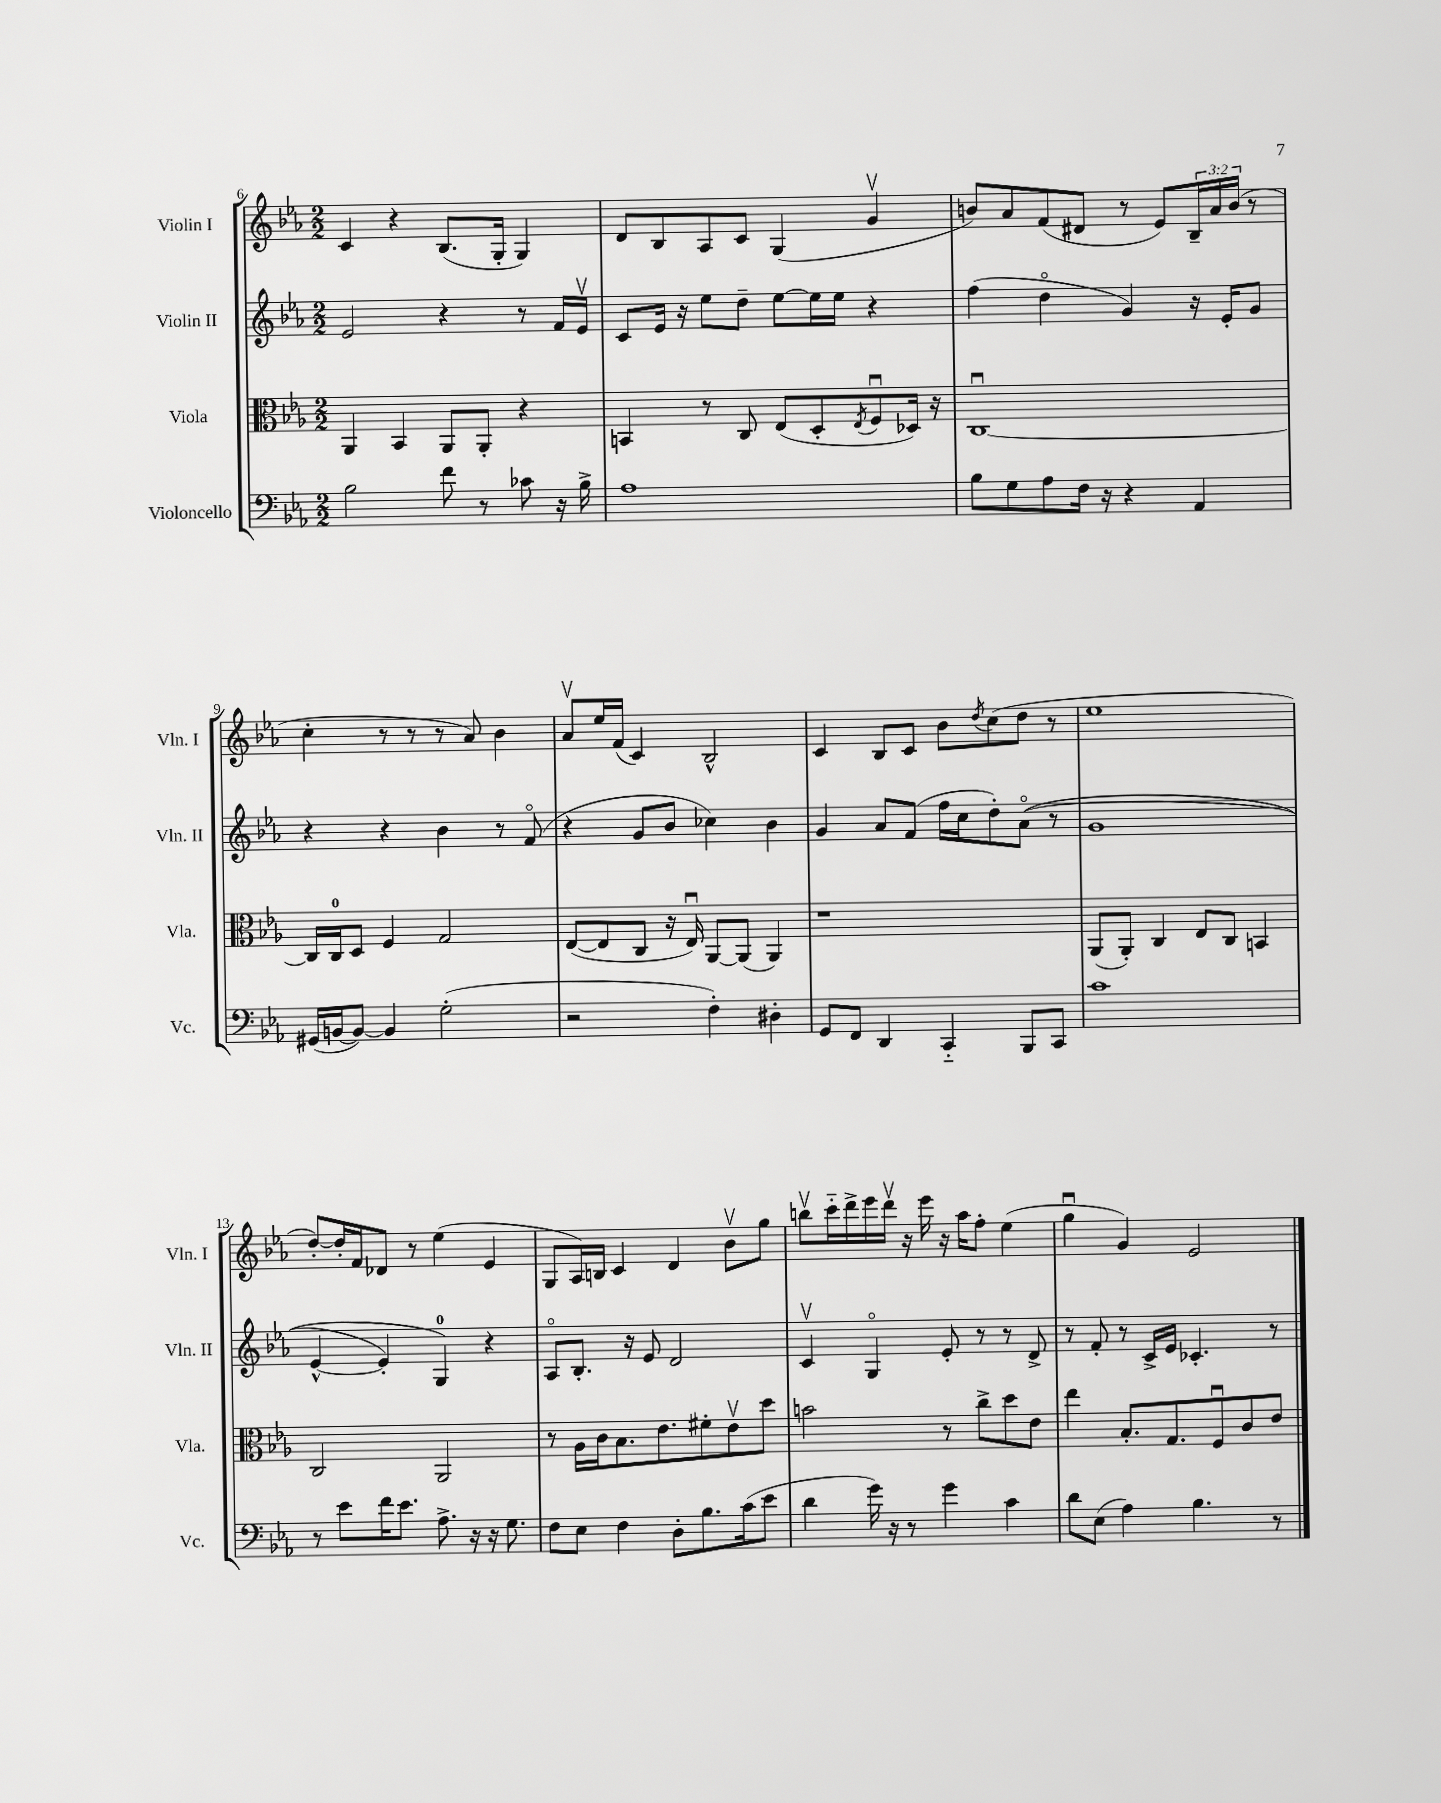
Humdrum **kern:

**kern	**kern	**kern	**kern
*part4	*part3	*part2	*part1
*staff4	*staff3	*staff2	*staff1
*I"Violoncello	*I"Viola	*I"Violin II	*I"Violin I
*I'Vc.	*I'Vla.	*I'Vln. II	*I'Vln. I
*clefF4	*clefC3	*clefG2	*clefG2
*k[b-e-a-]	*k[b-e-a-]	*k[b-e-a-]	*k[b-e-a-]
*M2/2	*M2/2	*M2/2	*M2/2
=6	=6	=6	=6
2B-\	4AA-/	2e-/	4c/
.	4BB-/	.	4r
8f\	8AA-/L	4r	(8.B-/L
8r	8AA-'/J	.	.
.	.	.	16G'/Jk
8c-X\	4r	8r	4G/)
16r	.	16f/LL	.
16B-^\	.	16e-v/JJ	.
=7	=7	=7	=7
1A-	4BBn/	8c/L	8d/L
.	.	16e-/Jk	8B-/
.	.	16r	.
.	8r	8ee-\L	8A-/
.	8C/	8dd~\J	8c/J
.	(8E-/L	[8ee-\L	(4G/
.	8D'/	16ee-\L]	.
.	.	16ee-\JJ	.
.	8qE-/	.	.
.	8Fu/	4r	4gv/
.	16D-X/Jk)	.	.
.	16r	.	.
=8	=8	=8	=8
8B-\L	[1Cu	(4ff\	8bn/L)
8G\	.	.	8a-/
8A-\	.	4dd\	(8f/
16F\Jk	.	.	8d#X/J
16r	.	.	.
4r	.	4g/)	8r
.	.	.	8e-/L)
4AA-/	.	16r	24B-~/L
.	.	.	24a-/
.	.	16e-'/KL	.
.	.	.	(24b/JJ
.	.	8g/J	8r
!!LO:LB:g=z
=9	=9	=9	=9
(16GG#X/LL	16C/LL]	4r	4cc'\
[16BBn/J	16C/J	.	.
8BB/J_)	8D/J	.	.
4BB/]	4F/	4r	8r
.	.	.	8r
(2G'\	2G/	4b-\	8r
.	.	.	8a-/)
.	.	8r	4b-\
.	.	(8f/	.
=10	=10	=10	=10
2r	([8E-/L	4r	8a-v/L
.	8E-/]	.	16ee-/L
.	.	.	(16f/JJ
.	8C/J	8g/L	4c/)
.	16r	8b-/J	.
.	16E-u/)	.	.
4F'\)	[8AA-/L	4cc-X\)	2B-^^/
.	(8AA-/J]	.	.
4D#X'\	4AA-/)	4b-\	.
=11	=11	=11	=11
8GG/L	1r	4g/	4c/
8FF/J	.	.	.
4DD/	.	8a-/L	8B-/L
.	.	(8f/J	8c/J
4CC/	.	16ff\LL	8b-\L
.	.	16cc\J	.
.	.	.	8qdd/
.	.	8dd'\)	(8cc\
8BBB-/L	.	((8a-\J	8dd\J
8CC/J	.	8r	8r
=12	=12	=12	=12
1c	(8AA-/L	1g	1ee-
.	8AA-'/J)	.	.
.	4C/	.	.
.	8E-/L	.	.
.	8C/J	.	.
.	4BBn/	.	.
!!LO:LB:g=z
=13	=13	=13	=13
8r	2C/	[4e-^^/	[8dd'/L)
8e-\L	.	.	16dd'/L]
.	.	.	16f/J
16f\K	.	4e-'/])	8d-X/J
8.e-\J	.	.	.
.	.	.	8r
8.A-^\	2AA-/	4G/)	(4ee-\
16r	.	.	.
16r	.	4r	4e-/
8.G\	.	.	.
=14	=14	=14	=14
8F\L	8r	8A-/L	8G/L
8E-\J	16A-\LL	8.B-'/J	16A-/L)
.	16c\J	.	16Bn/JJ
4F\	8.B-\	.	4c/
.	.	16r	.
.	.	8e-/	.
.	8.e-\	.	.
8D'\L	.	2d/	4d/
8.B-\	8f#X'\	.	.
.	8e-v\	.	8b-v\L
(16c\k	.	.	.
8e-\J	8dd\J	.	8gg\J
=15	=15	=15	=15
4d\	2bn\	4cv/	8bbnv\L
.	.	.	16ccc\L
.	.	.	16ddd^\
16g\)	.	4G/	16eee-\
16r	.	.	16dddv\JJ
8r	.	.	16r
.	.	.	16eee-\
4g\	8r	8e-'/	16r
.	.	.	16aa-\KL
.	8cc^\L	8r	8ff'\J
4c\	8dd\	8r	(4ee-\
.	8e-\J	8d^/	.
=16	=16	=16	=16
8d\L	4ee-\	8r	4ggu\
(8E-\J	.	8f'/	.
4A-\)	8.B-'/L	8r	4g/)
.	.	16c^/LL	.
.	8.G/	16e-/JJ	.
4.B-\	.	4.c-X'/	2e-/
.	8Fu/	.	.
.	8c/	.	.
8r	8e-/J	8r	.
==	==	==	==
*-	*-	*-	*-
